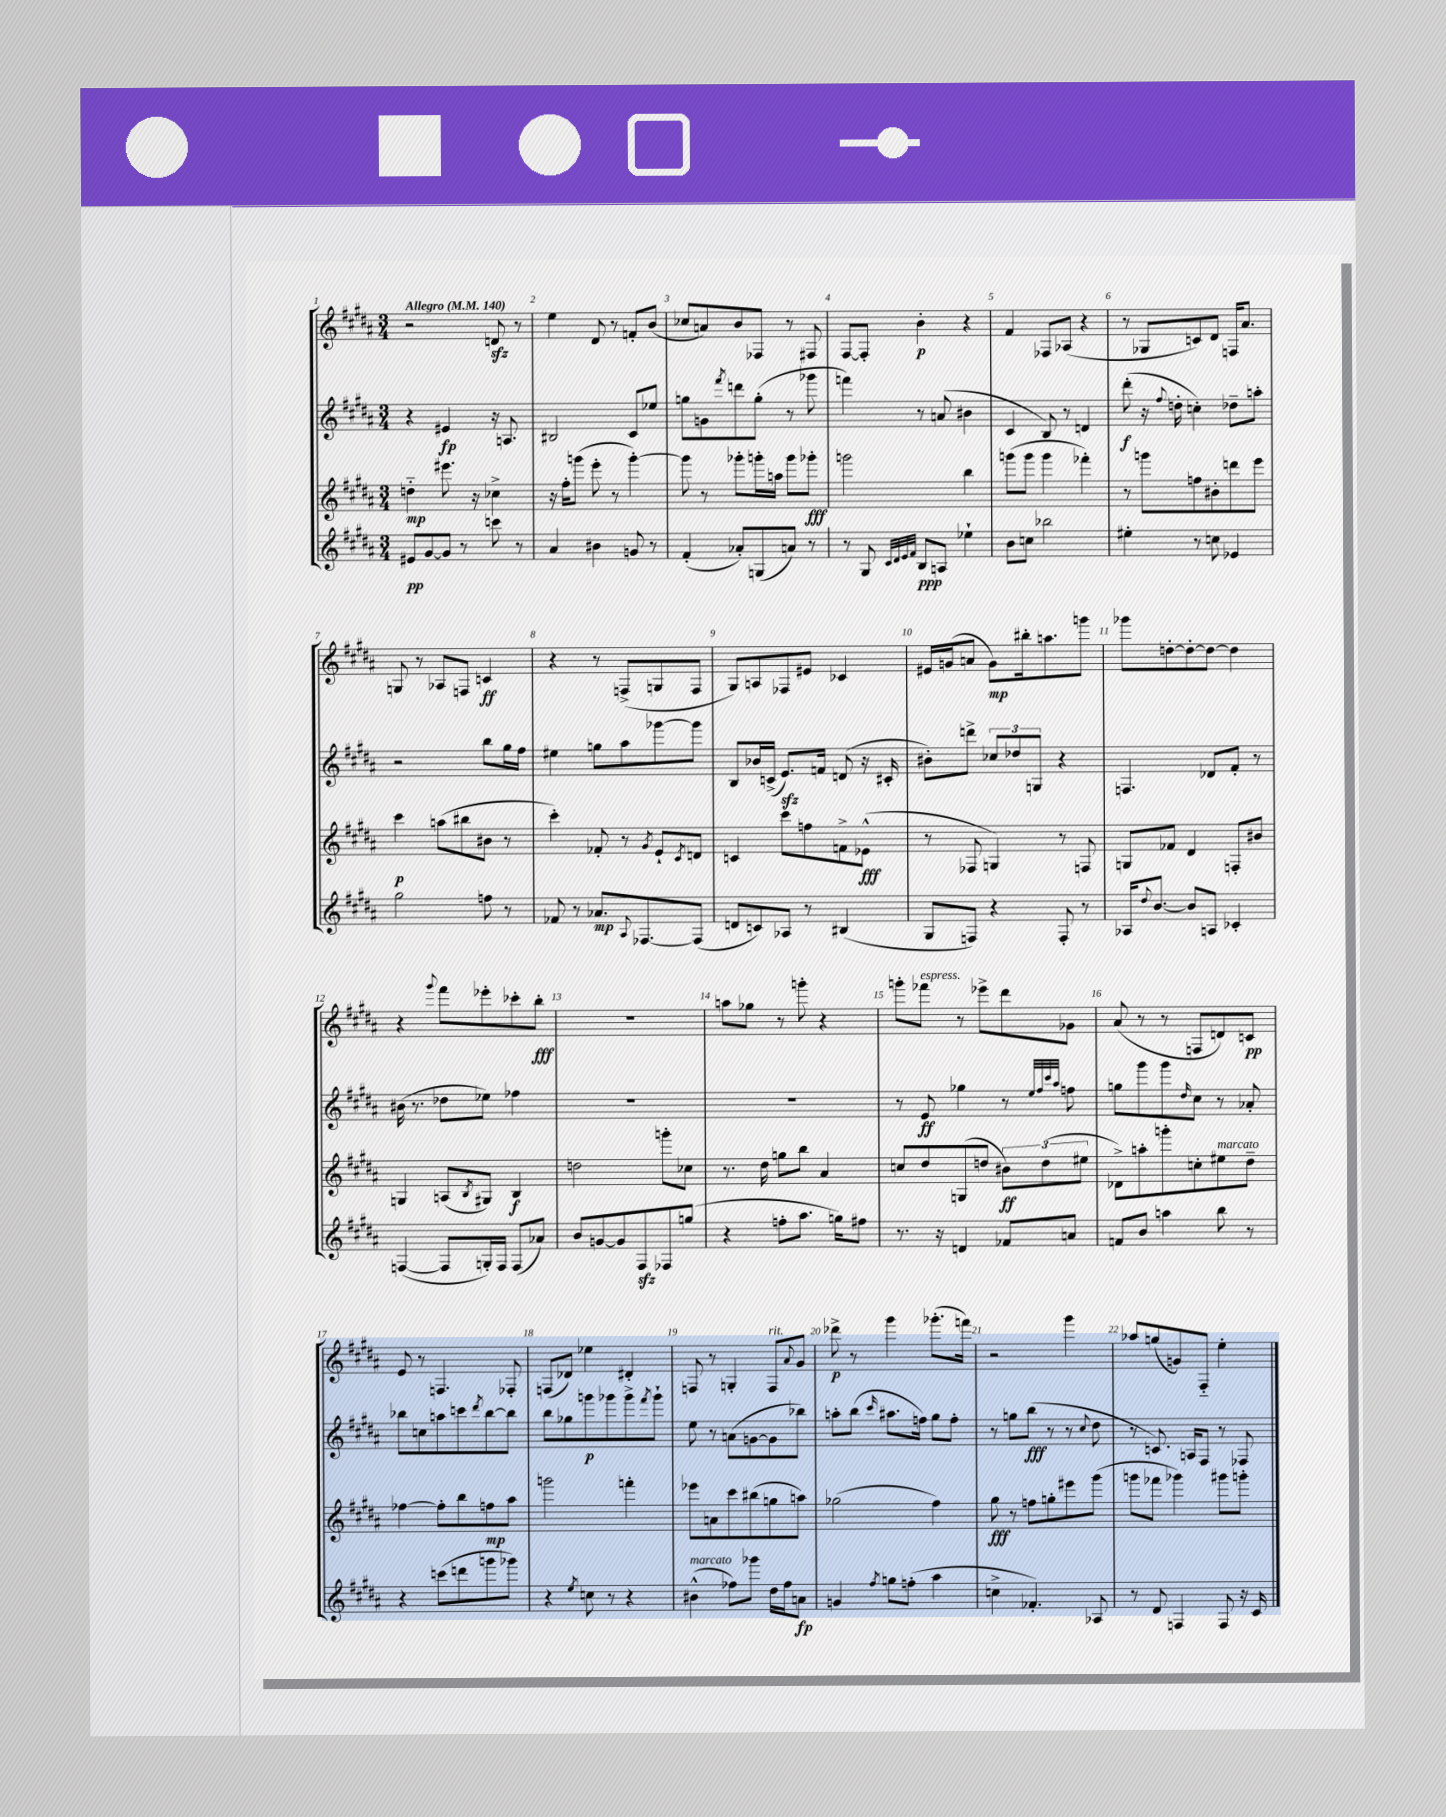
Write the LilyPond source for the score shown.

<<
\new StaffGroup <<
\new Staff = "s0" {
    \clef treble \key b \major \numericTimeSignature \time 3/4 \tempo "Allegro" 4 = 140
    r2 d'8\sfz r8 |
    e''4 dis'8 r8 f'8-. b'8( |
    ces''8 a'8) b'8 fes8 r8 fis8 |
    fis8~ fis8-. b'4-.\p r4 |
    fis'4 fes8 aes8( r4 |
    r8 ges8 c'8) dis'8 f16 ais'8. |
    g8 r8 aes8 f8 c'4\ff |
    r4 r8 f8->( g8 f8 |
    gis8) a8 fes8 eis'8 ces'4 |
    eis'16 g'16( a'8 g'8\mp) bis''16-. a''8. g'''8 |
    ges'''8 d''8~-. d''8~-. d''8~ d''4 |
    r4 \appoggiatura { gis'''8 } fis'''8 ees'''8-. ces'''8-. b''8-.\fff |
    R2. |
    a''8 ges''8 r8 g'''8-. r4 |
    g'''8-. fes'''8^\markup { \italic "espress." } r8 ees'''8-> dis'''8 ges'8 |
    ais'8( r8 r8 f8 d'8) c'8\pp |
    e'8 r8 f4. fes8-. |
    f8( des'8) ees''4 dis'4-. |
    f8 r8 g4-. f8^\markup { \italic "rit." } \appoggiatura { ais'8 } gis'8 |
    des'''8->\p r8 gis'''4 ges'''8.-.( f'''16) |
    r2 gis'''4 |
    aes''8 g''8( g'8) fis8-_ e''4-. \bar "|." |
}
\new Staff = "s1" {
    \clef treble \key b \major \numericTimeSignature \time 3/4
    r4 eis'4\fp r16 a8. |
    bis2 cis'8 ees''8 |
    g''8 g'8 \acciaccatura { fis'''8 } d'''8 g''8-.( r8 ges'''8 |
    f'''4) r8 a'8( bis'4 |
    cis'4 b8) r8 d'4 |
    dis'''8-.\f( r16 \appoggiatura { fis''8 } d''16-. c''4-.) des''8-- a''8-. |
    r2 b''8 gis''16 fis''16 |
    eis''4 g''8 ais''8 ges'''8~ ges'''8 |
    b8 bes'16 c'16->( e'8.\sfz) f'16 d'8( r16 cis'16-. |
    bis'8-.) d'''8-> \tuplet 3/2 { ces''8 des''8 g8 } r4 |
    f4. des'8 fis'8-. r8 |
    bis'16( r8. des''8 ees''8) fes''4 |
    R2. |
    R2. |
    r8 e'8\ff ges''4 r8 \grace { e''32 fis''32 cis'''32 ais''32 } f''8 |
    g''8 gis'''8 gis'''8 \grace { dis''16 } cis''8 r8 aes'8-. |
    bes''8 c''8 a''8 c'''8 \acciaccatura { dis'''8 } bes''8~ bes''8 |
    b''8 ges''8 g'''8\p ges'''8 ges'''8-> \acciaccatura { fis'''8 } ges'''8-! |
    e''8 r8 a'8( g'8~ g'8 bes''8) |
    a''8-. b''8( \grace { cis'''16 } ais''8. f''16) gis''8 f''8-. |
    r8 g''8 b''8\fff( r8 r8 \appoggiatura { cis''8 } dis''8 |
    r8 c'8.) a16 fis8 r8 fes8 \bar "|." |
}
\new Staff = "s2" {
    \clef treble \key b \major \numericTimeSignature \time 3/4
    d''4-_\mp eis'''8. r16 ces''4-> |
    r16 fis''16-. g'''8( e'''8-. r8 g'''4~-.) |
    g'''8 r8 ges'''8-. g'''16-. a''16 g'''8 ges'''8-.\fff |
    g'''2 b''4 |
    g'''8( g'''8 g'''4 fes'''4-.) |
    r8 g'''8 f''8 bis'8-. d'''8 e'''8 |
    cis'''4\p a''8( bis''8 bis'8 r8 |
    cis'''4-.) fes'8-. r8 \acciaccatura { gis'8 } e'8-! \acciaccatura { cis'8 } d'8 |
    c'4 cis'''8 f''8 f'8-> ees'8-^\fff( |
    r8 fes8 g4) r8 f8 |
    g8 fes'8 dis'4 f8-. bis'8 |
    g4 a8( \acciaccatura { b8 } gis8) b4\f |
    d''2 g'''8-. ces''8 |
    r8. dis''16 g''8 b''8 ais'4 |
    c''8 dis''8 g8( d''8 \tuplet 3/2 { bis'8\ff) d''8( eis''8 } |
    des'8->) a''8-. g'''8-. c''8-. eis''8^\markup { \italic "marcato" } dis''8-- |
    fes''4~ fes''8-. b''8 f''8\mp ais''8 |
    g'''2 f'''4-. |
    ees'''8 a'8 cis'''8 bis''8( g''8 a''8) |
    ges''2( fis''4) |
    gis''8\fff r8 f''8 g''8-. eis'''8 gis'''8( |
    g'''8 fes'''8 ges'''4) gis'''8 g'''8-. \bar "|." |
}
\new Staff = "s3" {
    \clef treble \key b \major \numericTimeSignature \time 3/4
    eis'8\pp gis'8~ gis'8 r8 c'''8 r8 |
    ais'4 bis'4 g'8 r8 |
    fis'4-.( aes'8-.) g8( a'8) r8 |
    r8 gis8 \grace { cis'32 dis'32 e'32 fis'32 } b8\ppp a8 ees''4-! |
    b'8 c''8 bes''2 |
    eis''4-. r8 c''8 ees'4 |
    gis''2 f''8 r8 |
    fes'8 r8 aes'8.\mp \appoggiatura { ais8 } fes8.~ fes8( |
    d'8 c'8) aes8 r8 bis4( |
    gis8 f8) r4 f8-. r8 |
    aes16 \appoggiatura { dis''8 } b'8.~ b'8 a8 ces'4-. |
    f4~( f8 g16-.) f16 f8( aes'8) |
    b'8 g'8~ g'8 fis8\sfz fes8 g''8( |
    r4 f''8-. ais''8. g''16) fis''8 |
    r8. r16 d'4 fes'8 a'8 |
    f'8 b'8 a''4 b''8 r8 |
    r4 c'''8( d'''8 g'''8 ges'''8) |
    r4 \acciaccatura { e''8 } c''8 r8 r4 |
    bis'4-^^\markup { \italic "marcato" }( fes''8) ges'''8 dis''16 fes''16 a'8\fp |
    g'4 \acciaccatura { fis''8 } g''8 f''8-.( ais''4 |
    c''4-> fes'4.-.) aes8 |
    r8 dis'8 f4 f8 r16 cis'16 \bar "|." |
}
>>
>>
\layout { \context { \Score \override BarNumber.break-visibility = ##(#f #t #t) barNumberVisibility = #all-bar-numbers-visible } }
